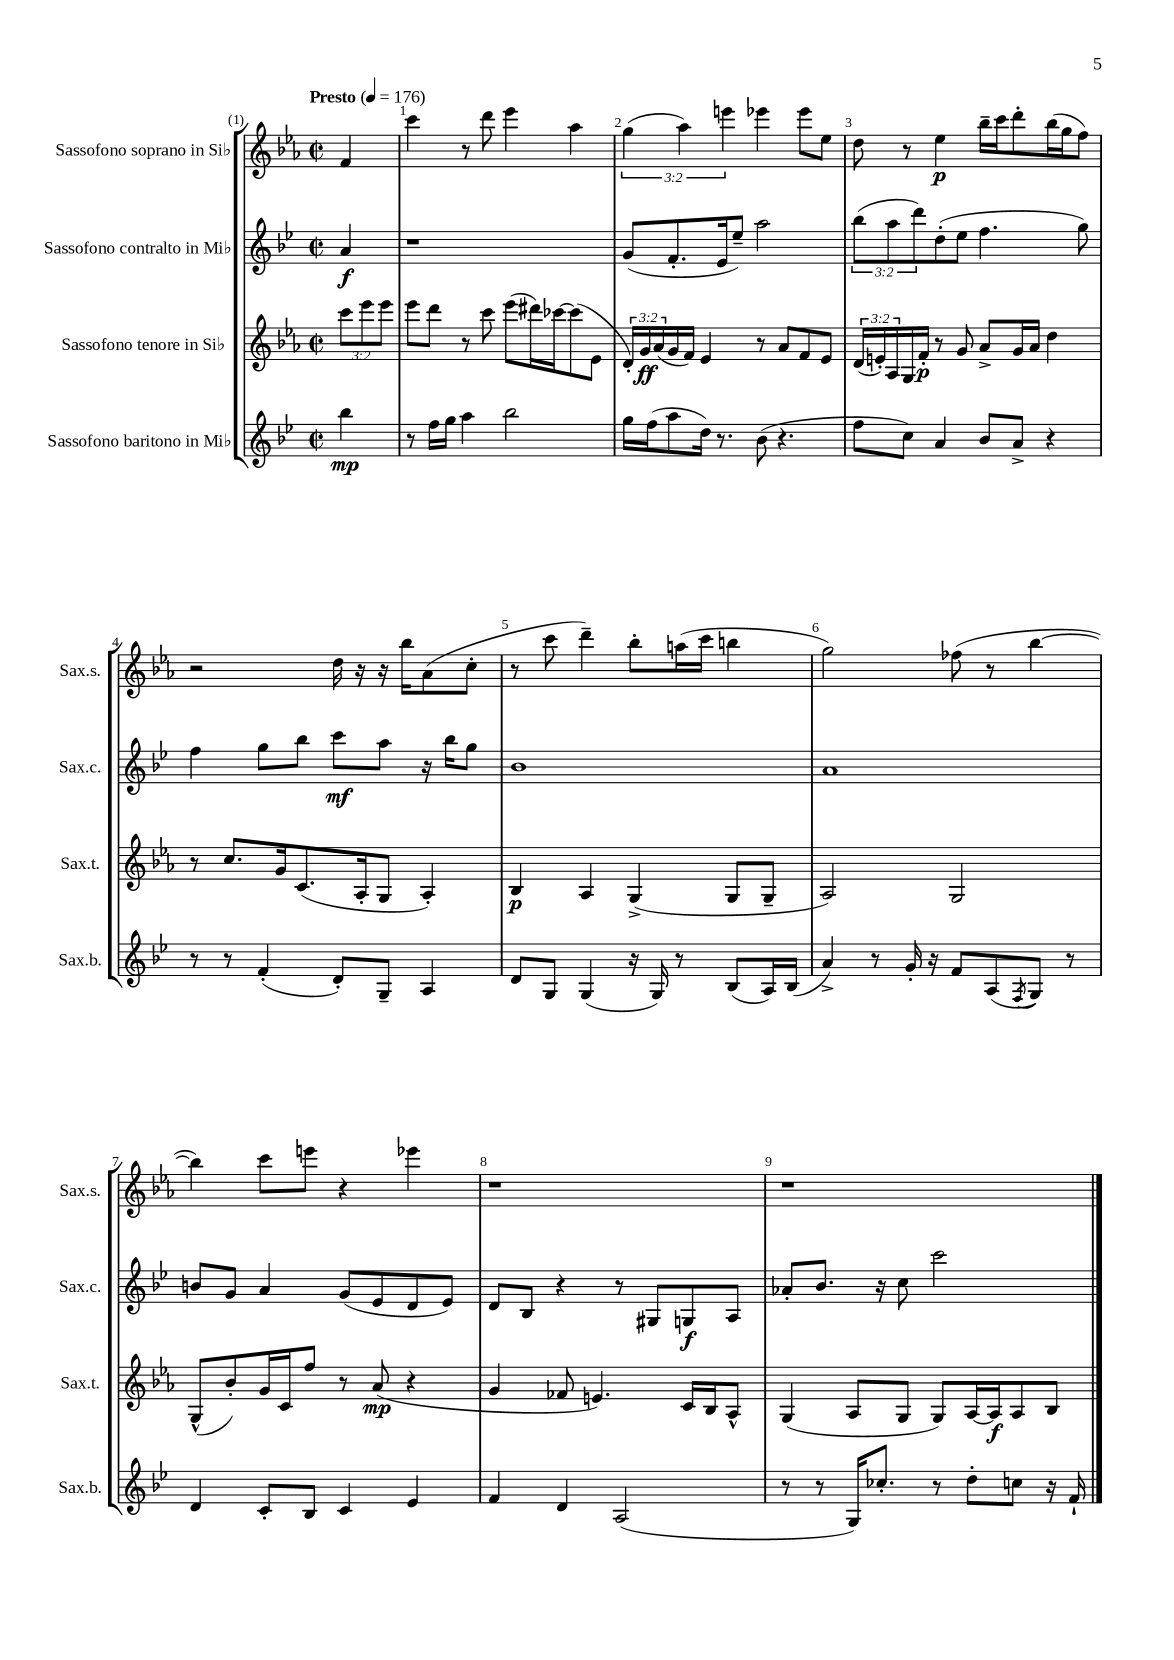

**kern	**dynam	**kern	**dynam	**kern	**dynam	**kern	**dynam
*part4	*part4	*part3	*part3	*part2	*part2	*part1	*part1
*staff4	*staff4	*staff3	*staff3	*staff2	*staff2	*staff1	*staff1
*I"Sassofono baritono in Mi♭	*	*I"Sassofono tenore in Si♭	*	*I"Sassofono contralto in Mi♭	*	*I"Sassofono soprano in Si♭	*
*I'Sax.b.	*	*I'Sax.t.	*	*I'Sax.c.	*	*I'Sax.s.	*
*clefG2	*	*clefG2	*	*clefG2	*	*clefG2	*
*k[b-e-]	*	*k[b-e-a-]	*	*k[b-e-]	*	*k[b-e-a-]	*
*M2/2	*	*M2/2	*	*M2/2	*	*M2/2	*
*met(c|)	*	*met(c|)	*	*met(c|)	*	*met(c|)	*
*MM176	*	*MM176	*	*MM176	*	*MM176	*
=	=	=	=	=	=	=	=
!	!	!	!	!	!	!LO:TX:a:B:t=Presto	!
4bb-\	mp	12ccc\L	.	4a/	f	4f/	.
.	.	12eee-\	.	.	.	.	.
.	.	12eee-\J	.	.	.	.	.
=1	=1	=1	=1	=1	=1	=1	=1
8r	.	8eee-\L	.	1r	.	4ccc\	.
16ff\LL	.	8ddd\J	.	.	.	.	.
16gg\JJ	.	.	.	.	.	.	.
4aa\	.	8r	.	.	.	8r	.
.	.	8ccc\	.	.	.	8ddd\	.
2bb-\	.	(8eee-\L	.	.	.	4eee-\	.
.	.	16ddd#X\L)	.	.	.	.	.
.	.	[16ccc-X\J	.	.	.	.	.
.	.	(8ccc-\]	.	.	.	4aa-\	.
.	.	8e-\J	.	.	.	.	.
=2	=2	=2	=2	=2	=2	=2	=2
16gg\LL	.	24d'/LL)	.	(8g/L	.	(6gg\	.
.	.	24g/	ff	.	.	.	.
(16ff\J	.	.	.	.	.	.	.
.	.	(24a-/	.	.	.	.	.
8aa\	.	16g/	.	8.f'/	.	.	.
.	.	.	.	.	.	6aa-\)	.
.	.	16f/JJ)	.	.	.	.	.
16dd\Jk)	.	4e-/	.	.	.	.	.
8.r	.	.	.	16e-/k	.	.	.
.	.	.	.	.	.	6eeen\	.
.	.	.	.	8ee-~/J)	.	.	.
(8b-\	.	8r	.	2aa\	.	4eee-X\	.
4.r	.	8a-/L	.	.	.	.	.
.	.	8f/	.	.	.	8eee-\L	.
.	.	8e-/J	.	.	.	8ee-\J	.
=3	=3	=3	=3	=3	=3	=3	=3
8ff\L	.	(24d/LL	.	(12bb-\L	.	8dd\	.
.	.	24en'/)	.	.	.	.	.
.	.	24A-/	.	12aa\	.	.	.
8cc\J)	.	16G/	.	.	.	8r	.
.	.	.	.	12ddd\)	.	.	.
.	.	16f'/JJ	p	.	.	.	.
4a/	.	8r	.	(8dd'\	.	4ee-\	p
.	.	8g/	.	8ee-\J	.	.	.
8b-/L	.	8a-^/L	.	4.ff\	.	16bb-~\LL	.
.	.	.	.	.	.	16ccc\J	.
8a^/J	.	16g/L	.	.	.	8ddd'\	.
.	.	16a-/JJ	.	.	.	.	.
4r	.	4dd\	.	.	.	(16bb-\L	.
.	.	.	.	.	.	16gg\J	.
.	.	.	.	8gg\)	.	8ff\J)	.
!!LO:LB:g=z
=4	=4	=4	=4	=4	=4	=4	=4
8r	.	8r	.	4ff\	.	2r	.
8r	.	8.cc/L	.	.	.	.	.
(4f'/	.	.	.	8gg\L	.	.	.
.	.	16g/k	.	.	.	.	.
.	.	(8.c/	.	8bb-\J	.	.	.
8d'/L)	.	.	.	8ccc\L	mf	16dd\	.
.	.	16A-'/k	.	.	.	16r	.
8G~/J	.	8G/J	.	8aa\J	.	16r	.
.	.	.	.	.	.	16bb-\KL	.
4A/	.	4A-'/)	.	16r	.	(8a-\	.
.	.	.	.	16bb-\KL	.	.	.
.	.	.	.	8gg\J	.	8cc'\J	.
=5	=5	=5	=5	=5	=5	=5	=5
8d/L	.	4B-/	p	1b-	.	8r	.
8G/J	.	.	.	.	.	8ccc\	.
(4G/	.	4A-/	.	.	.	4ddd~\)	.
16r	.	(4G^/	.	.	.	8bb-'\L	.
16G/)	.	.	.	.	.	.	.
8r	.	.	.	.	.	(16aan\L	.
.	.	.	.	.	.	16ccc\JJ	.
(8B-/L	.	8G/L	.	.	.	4bbn\	.
16A/L)	.	8G~/J	.	.	.	.	.
(16B-/JJ	.	.	.	.	.	.	.
=6	=6	=6	=6	=6	=6	=6	=6
4a^/)	.	2A-/)	.	1a	.	2gg\)	.
8r	.	.	.	.	.	.	.
16g'/	.	.	.	.	.	.	.
16r	.	.	.	.	.	.	.
8f/L	.	2G/	.	.	.	(8ff-X\	.
(8A/	.	.	.	.	.	8r	.
8qF/	.	.	.	.	.	.	.
8G/J)	.	.	.	.	.	[4bb-\	.
8r	.	.	.	.	.	.	.
!!LO:LB:g=z
=7	=7	=7	=7	=7	=7	=7	=7
4d/	.	(8G^^/L	.	8bn/L	.	4bb-\])	.
.	.	8b-'/)	.	8g/J	.	.	.
8c'/L	.	16g/L	.	4a/	.	8ccc\L	.
.	.	16c/J	.	.	.	.	.
8B-/J	.	8ff/J	.	.	.	8eeen\J	.
4c/	.	8r	.	(8g/L	.	4r	.
.	.	(8a-/	mp	8e-/	.	.	.
4e-/	.	4r	.	8d/	.	4eee-X\	.
.	.	.	.	8e-/J)	.	.	.
=8	=8	=8	=8	=8	=8	=8	=8
4f/	.	4g/	.	8d/L	.	1r	.
.	.	.	.	8B-/J	.	.	.
4d/	.	8f-X/	.	4r	.	.	.
.	.	4.en/)	.	.	.	.	.
(2A/	.	.	.	8r	.	.	.
.	.	.	.	8G#X/L	.	.	.
.	.	16c/LL	.	8Gn/	f	.	.
.	.	16B-/J	.	.	.	.	.
.	.	8A-^^/J	.	8A/J	.	.	.
=9	=9	=9	=9	=9	=9	=9	=9
8r	.	(4G/	.	8a-X'/L	.	1r	.
8r	.	.	.	8.b-/J	.	.	.
16G/KL)	.	8A-/L	.	.	.	.	.
8.cc-X'/J	.	.	.	16r	.	.	.
.	.	8G/J	.	8cc\	.	.	.
8r	.	8G/L)	.	2ccc\	.	.	.
8dd'\L	.	[16A-/L	.	.	.	.	.
.	.	16A-/J]	f	.	.	.	.
8ccn\J	.	8A-/	.	.	.	.	.
16r	.	8B-/J	.	.	.	.	.
16f`/	.	.	.	.	.	.	.
==	==	==	==	==	==	==	==
*-	*-	*-	*-	*-	*-	*-	*-
